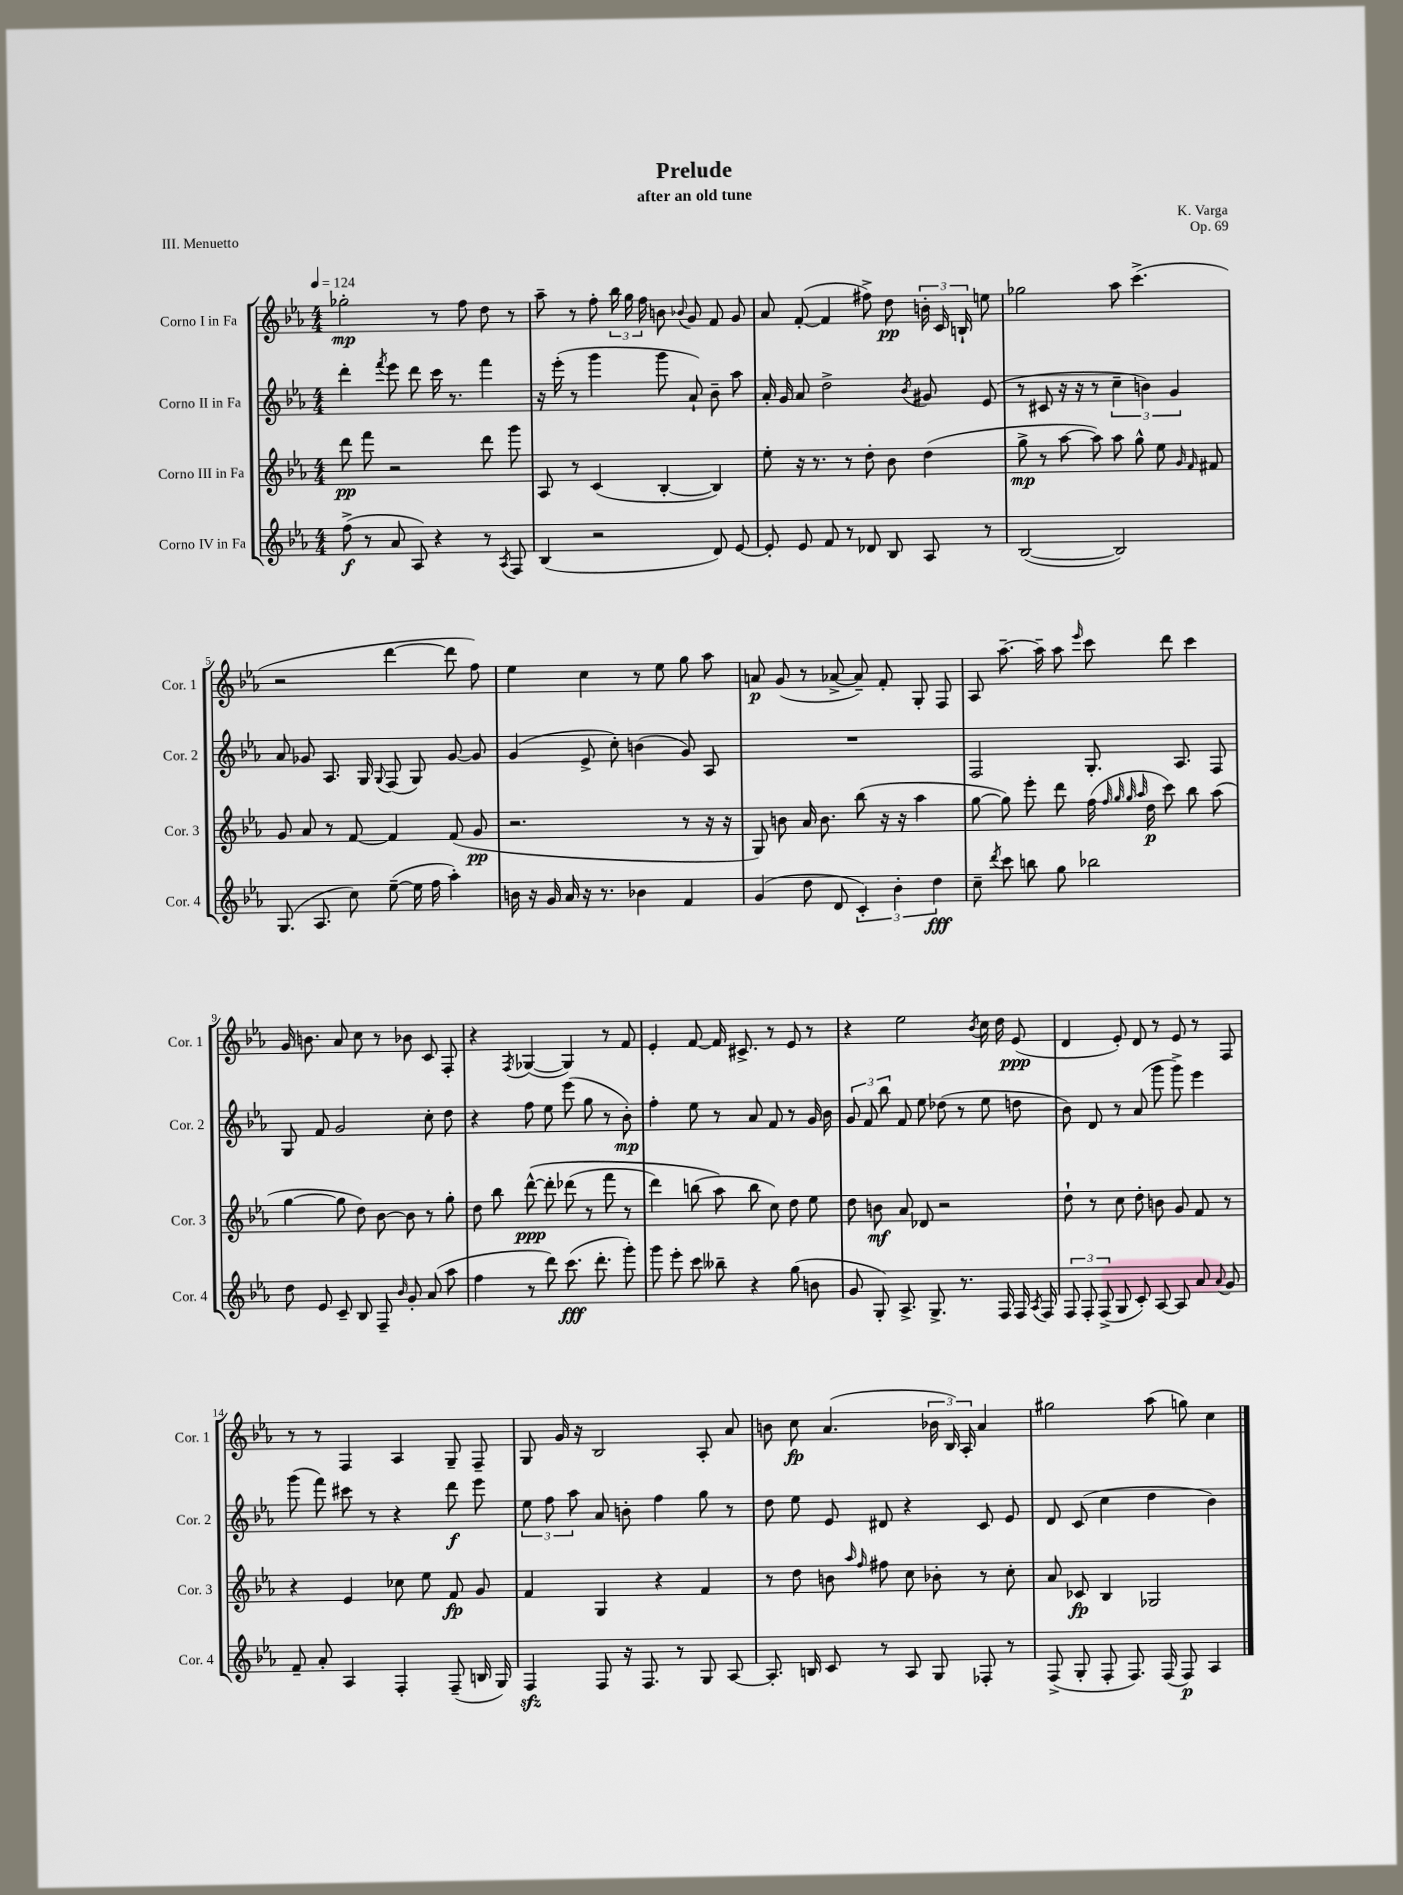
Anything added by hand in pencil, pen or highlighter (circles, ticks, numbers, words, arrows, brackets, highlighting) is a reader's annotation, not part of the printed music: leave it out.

**kern	**dynam	**kern	**dynam	**kern	**dynam	**kern	**dynam
*part4	*part4	*part3	*part3	*part2	*part2	*part1	*part1
*staff4	*staff4	*staff3	*staff3	*staff2	*staff2	*staff1	*staff1
*I"Corno IV in Fa	*	*I"Corno III in Fa	*	*I"Corno II in Fa	*	*I"Corno I in Fa	*
*I'Cor. 4	*	*I'Cor. 3	*	*I'Cor. 2	*	*I'Cor. 1	*
*clefG2	*	*clefG2	*	*clefG2	*	*clefG2	*
*k[b-e-a-]	*	*k[b-e-a-]	*	*k[b-e-a-]	*	*k[b-e-a-]	*
*M4/4	*	*M4/4	*	*M4/4	*	*M4/4	*
*MM124	*	*MM124	*	*MM124	*	*MM124	*
=1	=1	=1	=1	=1	=1	=1	=1
(8ff^\	f	8ddd\	pp	4ddd'\	.	2gg-X'\	mp
8r	.	8fff\	.	.	.	.	.
.	.	.	.	8qfff/	.	.	.
8a-/	.	2r	.	8eee-\	.	.	.
8A-/)	.	.	.	8ddd\	.	.	.
4r	.	.	.	16ccc\	.	8r	.
.	.	.	.	8.r	.	.	.
.	.	.	.	.	.	8ff\	.
8r	.	8ddd\	.	4fff\	.	8dd\	.
8qA-/	.	.	.	.	.	.	.
8F/	.	8ggg\	.	.	.	8r	.
=2	=2	=2	=2	=2	=2	=2	=2
(4B-/	.	8A-/	.	16r	.	8aa-~\	.
.	.	.	.	(16eee-'\	.	.	.
.	.	8r	.	8r	.	8r	.
2r	.	(4c/	.	4ggg\	.	8ff'\	.
.	.	.	.	.	.	24bb-\	.
.	.	.	.	.	.	24gg\	.
.	.	.	.	.	.	24ff\	.
.	.	[4B-'/	.	8ggg\	.	8bn\	.
.	.	.	.	.	.	8qqb-X/	.
.	.	.	.	8a-`/)	.	8g/	.
8d/)	.	4B-/])	.	8b-~\	.	8f/	.
[8e-/	.	.	.	8aa-\	.	8g/	.
=3	=3	=3	=3	=3	=3	=3	=3
8e-'/]	.	8ee-'\	.	16a-'/	.	8a-/	.
.	.	.	.	16g/	.	.	.
8e-/	.	16r	.	8a-/	.	([8f'/	.
.	.	8.r	.	.	.	.	.
8f/	.	.	.	2dd^\	.	4f/]	.
8r	.	8r	.	.	.	.	.
8d-X/	.	8dd'\	.	.	.	8ff#X^\)	.
8B-/	.	8b-\	.	.	.	8dd\	pp
.	.	.	.	8qb-/	.	.	.
8A-/	.	(4dd\	.	8g#X/	.	24bn'\	.
.	.	.	.	.	.	24c/	.
.	.	.	.	.	.	24Bn`/	.
8r	.	.	.	(8e-/	.	8een\	.
=4	=4	=4	=4	=4	=4	=4	=4
([2B-/	.	8gg^\	mp	8r	.	2gg-X\	.
.	.	8r	.	8c#X/	.	.	.
.	.	[8aa-\	.	16r	.	.	.
.	.	.	.	16r	.	.	.
.	.	8aa-\])	.	8r	.	.	.
2B-/])	.	8aa-\	.	6cc~\	.	8aa-\	.
.	.	8gg^^\	.	.	.	(4.ccc^\	.
.	.	.	.	6bn\)	.	.	.
.	.	8ee-\	.	.	.	.	.
.	.	.	.	6g/	.	.	.
.	.	16qqg/	.	.	.	.	.
.	.	16qqf/	.	.	.	.	.
.	.	8f#X/	.	.	.	.	.
!!LO:LB:g=z
=5	=5	=5	=5	=5	=5	=5	=5
(8.G/	.	8g/	.	8a-/	.	2r	.
.	.	8a-/	.	8g-X/	.	.	.
8.A-/	.	.	.	.	.	.	.
.	.	8r	.	8.A-/	.	.	.
8cc\)	.	[8f/	.	.	.	.	.
.	.	.	.	16G/	.	.	.
.	.	.	.	8qqG/	.	.	.
([8ee-~\	.	4f/]	.	(8F/	.	[4ddd\	.
16ee-\]	.	.	.	8G/)	.	.	.
16ff\	.	.	.	.	.	.	.
4aa-'\)	.	(8f/	.	[8g-/	.	8ddd\]	.
.	.	8g/	pp	8g-/]	.	8ff\)	.
=6	=6	=6	=6	=6	=6	=6	=6
16bn\	.	2.r	.	(4g/	.	4ee-\	.
16r	.	.	.	.	.	.	.
16g/	.	.	.	.	.	.	.
16a-/	.	.	.	.	.	.	.
16r	.	.	.	8e-^/	.	4cc\	.
8.r	.	.	.	.	.	.	.
.	.	.	.	8cc'\)	.	.	.
4b-X\	.	.	.	(4bn\	.	8r	.
.	.	.	.	.	.	8ee-\	.
4f/	.	8r	.	8g/)	.	8gg\	.
.	.	16r	.	8A-/	.	8aa-\	.
.	.	16r	.	.	.	.	.
=7	=7	=7	=7	=7	=7	=7	=7
(4g/	.	8G/)	.	1r	.	8an/	p
.	.	8bn\	.	.	.	(8g/	.
8dd\	.	16a-/	.	.	.	8r	.
.	.	8.b\	.	.	.	.	.
8d/	.	.	.	.	.	[8a-X^/	.
6c'/)	.	(8bb-\	.	.	.	8a-~/])	.
.	.	16r	.	.	.	8f'/	.
6b-'\	.	.	.	.	.	.	.
.	.	16r	.	.	.	.	.
.	.	4aa-\	.	.	.	8G'/	.
6dd\	fff	.	.	.	.	.	.
.	.	.	.	.	.	8F/	.
=8	=8	=8	=8	=8	=8	=8	=8
8cc~\	.	[8gg\	.	2F/	.	8A-/	.
8qddd/	.	.	.	.	.	.	.
8ccc\	.	8gg\])	.	.	.	[8.aa-~\	.
8bbn\	.	8eee-'\	.	.	.	.	.
.	.	.	.	.	.	16aa-~\]	.
8gg\	.	8ddd\	.	.	.	8aa-\	.
.	.	.	.	.	.	16qqeee-/	.
2bb-X\	.	(16ff\	.	8.G'/	.	8ccc\	.
.	.	32qqff/	.	.	.	.	.
.	.	32qqgg/	.	.	.	.	.
.	.	32qqgg/	.	.	.	.	.
.	.	32qqaa-/	.	.	.	.	.
.	.	16dd\	p	.	.	.	.
.	.	8ccc\)	.	.	.	8ddd\	.
.	.	.	.	8.A-/	.	.	.
.	.	8bb-\	.	.	.	4ccc\	.
.	.	(8aa-\	.	8F/	.	.	.
!!LO:LB:g=z
=9	=9	=9	=9	=9	=9	=9	=9
8dd\	.	[4gg\	.	8G/	.	16g/	.
.	.	.	.	.	.	8.bn\	.
8e-/	.	.	.	8f/	.	.	.
8c~/	.	8gg\]	.	2g/	.	8a-/	.
8B-/	.	8dd\)	.	.	.	8cc\	.
8F~/	.	[8b-\	.	.	.	8r	.
16qqb-/	.	.	.	.	.	.	.
8g'/	.	8b-\]	.	.	.	8b-X\	.
(8a-/	.	8r	.	8cc'\	.	8c/	.
8aa-\	.	8gg'\	.	8dd\	.	8F'/	.
=10	=10	=10	=10	=10	=10	=10	=10
4ff\	.	8dd\	.	4r	.	4r	.
.	.	8bb-\	.	.	.	.	.
.	.	.	.	.	.	8qF/	.
8r	.	([8ddd^^\	ppp	8ff\	.	([4G-X/	.
8ddd\)	.	8ddd'\]	.	8ee-\	.	.	.
(8.ccc\	fff	(8ddd-X\	.	(8eee-\	.	4G-/])	.
.	.	8r	.	8gg\	.	.	.
8.ddd'\	.	.	.	.	.	.	.
.	.	8fff\	.	8r	.	8r	.
8ggg'\)	.	8r	.	8b-'\)	mp	8f/	.
=11	=11	=11	=11	=11	=11	=11	=11
8ggg\	.	4ddd\)	.	4ff'\	.	4e-'/	.
8eee-'\	.	.	.	.	.	.	.
8ccc\	.	(8bbn\	.	8ee-\	.	[8f/	.
8bb--X~\	.	8aa-\)	.	8r	.	16f/]	.
.	.	.	.	.	.	8.c#X^/	.
4r	.	8bb\	.	8a-/	.	.	.
.	.	8cc\)	.	8f/	.	8r	.
(8gg\	.	8dd\	.	8r	.	8e-/	.
8bn\	.	8ee-\	.	16g/	.	8r	.
.	.	.	.	16b-\	.	.	.
=12	=12	=12	=12	=12	=12	=12	=12
8g/	.	8dd\	.	12g/	.	4r	.
.	.	.	.	12f/	.	.	.
8G'/)	.	8bn\	mf	.	.	.	.
.	.	.	.	12bb-\	.	.	.
8.A-^/	.	8a-/	.	8f/	.	2ee-\	.
.	.	8d-X/	.	8ee-\	.	.	.
8.G^/	.	.	.	.	.	.	.
.	.	2r	.	(8dd-X\	.	.	.
8.r	.	.	.	8r	.	.	.
.	.	.	.	.	.	8qb-/	.
.	.	.	.	8ee-\	.	16cc\	.
16F/	.	.	.	.	.	16dd\	.
16F/	.	.	.	8ddn\	.	(8e-/	ppp
8qA-/	.	.	.	.	.	.	.
16F/	.	.	.	.	.	.	.
=13	=13	=13	=13	=13	=13	=13	=13
12F/	.	8dd`\	.	8b-\)	.	4d/	.
12F'/	.	.	.	.	.	.	.
.	.	8r	.	8d/	.	.	.
(12F^/	.	.	.	.	.	.	.
8G/	.	8cc\	.	8r	.	8e-'/)	.
8c'/)	.	8dd'\	.	(8a-/	.	8d/	.
[8A-/	.	8bn\	.	8ggg\	.	8r	.
8A-/]	.	8g/	.	8ggg^\)	.	8e-/	.
8a-/	.	8f/	.	4eee-\	.	8r	.
8qqa-/	.	.	.	.	.	.	.
8g/	.	8r	.	.	.	8F/	.
!!LO:LB:g=z
=14	=14	=14	=14	=14	=14	=14	=14
8f~/	.	4r	.	(8ggg\	.	8r	.
8a-'/	.	.	.	8fff\)	.	8r	.
4A-/	.	4e-/	.	8ccc#X\	.	4F/	.
.	.	.	.	8r	.	.	.
4F'/	.	8cc-X\	.	4r	.	4A-/	.
.	.	8ee-\	.	.	.	.	.
(8F~/	.	8f/	fp	8ddd\	f	8G~/	.
16Bn/	.	8g/	.	8eee-\	.	8F~/	.
16G/)	.	.	.	.	.	.	.
=15	=15	=15	=15	=15	=15	=15	=15
4Fzz/	.	4f/	.	12ee-\	.	8G/	.
.	.	.	.	12ff\	.	.	.
.	.	.	.	.	.	16g/	.
.	.	.	.	12aa-\	.	.	.
.	.	.	.	.	.	16r	.
8F/	.	4G/	.	8a-/	.	2B-/	.
16r	.	.	.	8bn'\	.	.	.
8.F/	.	.	.	.	.	.	.
.	.	4r	.	4ff\	.	.	.
8r	.	.	.	.	.	.	.
8G/	.	4f/	.	8gg\	.	8A-'/	.
[8A-/	.	.	.	8r	.	8a-/	.
=16	=16	=16	=16	=16	=16	=16	=16
8.A-'/]	.	8r	.	8dd\	.	8bn\	.
.	.	8dd\	.	8ee-\	.	8cc\	fp
16Bn/	.	.	.	.	.	.	.
8c/	.	8bn\	.	8e-/	.	(4.a-/	.
.	.	16qqaa-/	.	.	.	.	.
.	.	16qqff/	.	.	.	.	.
8r	.	8ff#X\	.	8d#X/	.	.	.
8A-/	.	8cc\	.	4r	.	.	.
8G/	.	8b-X'\	.	.	.	24b-X\	.
.	.	.	.	.	.	24B-/)	.
.	.	.	.	.	.	24A-'/	.
8F-X'/	.	8r	.	8c/	.	4a-/	.
8r	.	8cc'\	.	8e-/	.	.	.
=17	=17	=17	=17	=17	=17	=17	=17
(8F^/	.	8a-/	.	8d/	.	2gg#X\	.
8G'/	.	8c-X/	fp	(8c/	.	.	.
8F'/	.	4B-/	.	4cc\	.	.	.
8.F/)	.	.	.	.	.	.	.
.	.	2G-X/	.	4dd\	.	(8aa-\	.
(16F/	.	.	.	.	.	.	.
8F/)	p	.	.	.	.	8ggn\)	.
4A-/	.	.	.	4b-\)	.	4cc\	.
==	==	==	==	==	==	==	==
*-	*-	*-	*-	*-	*-	*-	*-
